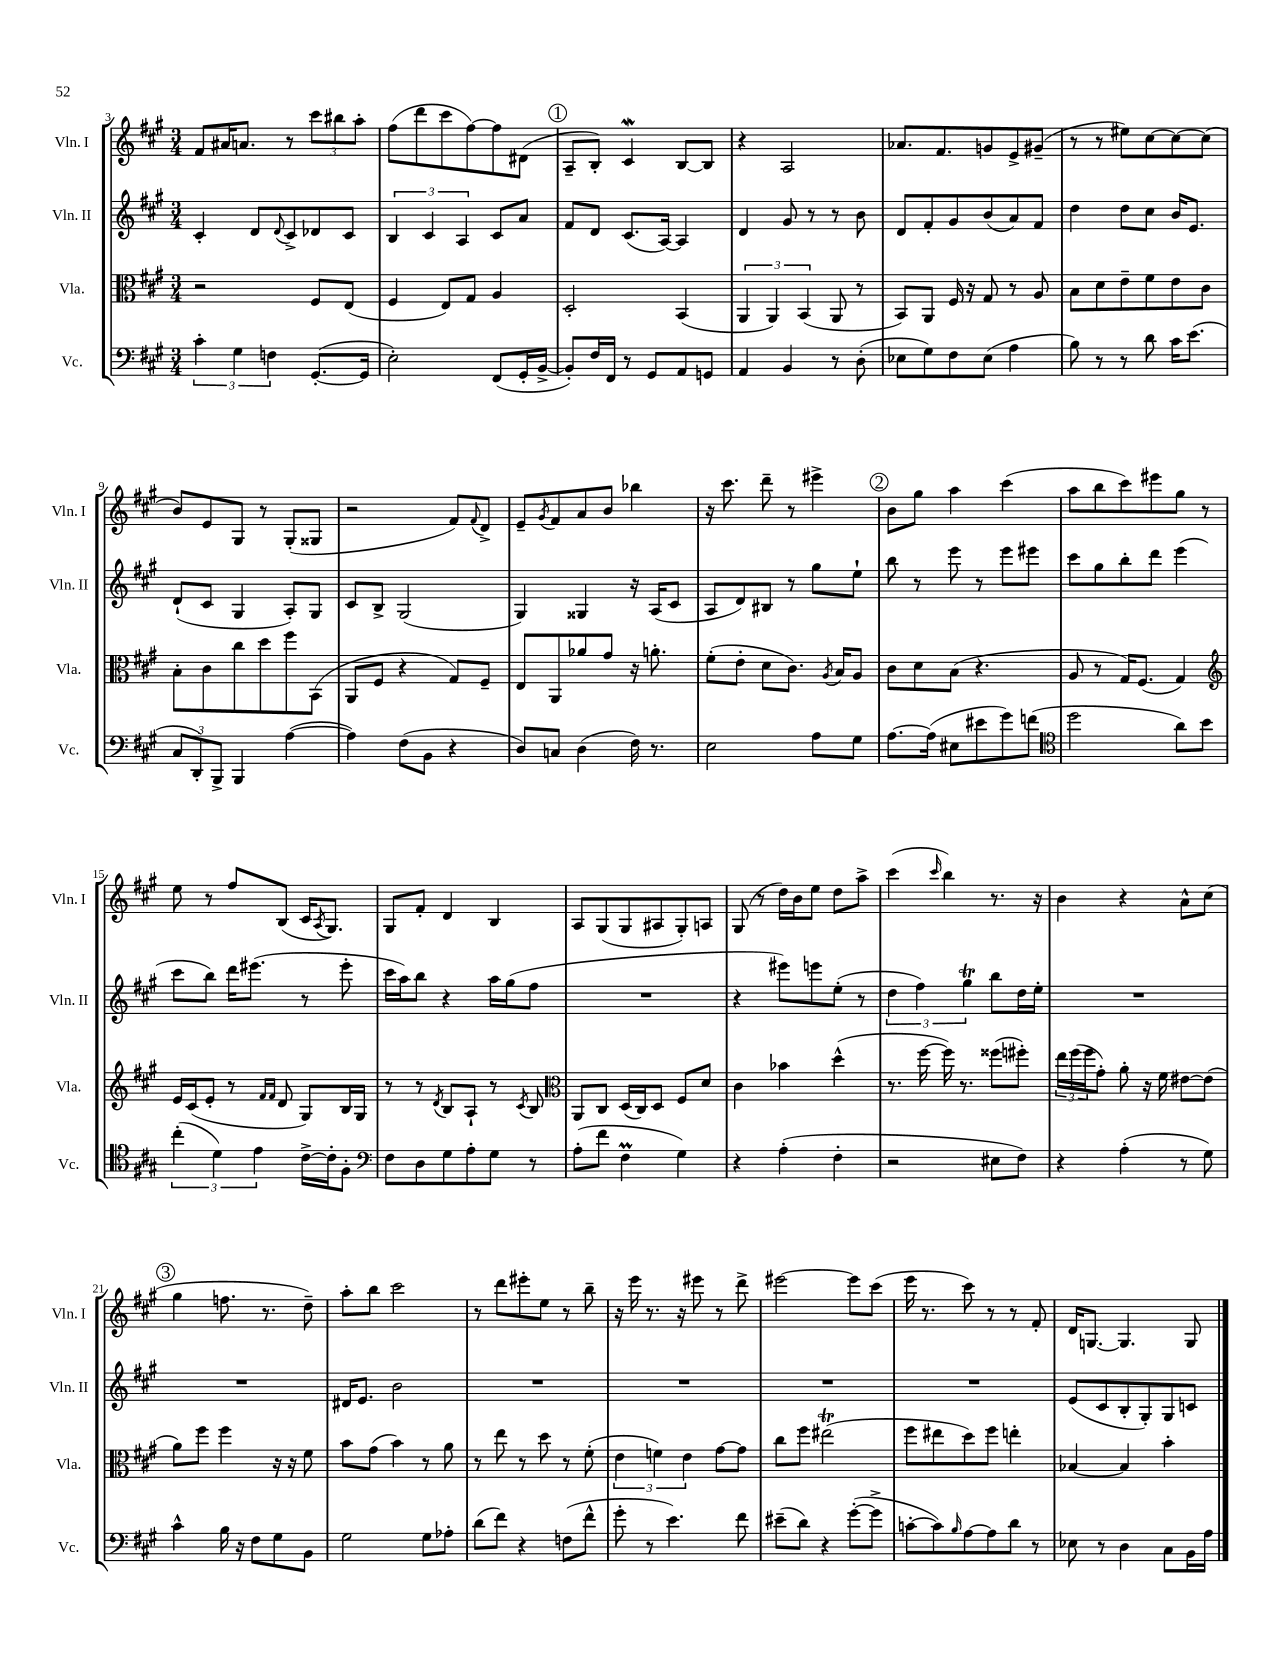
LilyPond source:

<<
\new StaffGroup <<
\new Staff = "s0" \with { instrumentName = "Vln. I" shortInstrumentName = "Vln. I" } {
    \clef treble \key a \major \numericTimeSignature \time 3/4
    fis'8 ais'16 a'8. r8 \tuplet 3/2 { cis'''8 bis''8 a''8-. } |
    fis''8( d'''8 cis'''8 fis''8~) fis''8 dis'8( |
    \mark \markup { \circle "1" } a8-- b8-.) cis'4\mordent b8~ b8 |
    r4 a2 |
    aes'8. fis'8. g'8 e'8-> gis'8--( |
    r8 r8 eis''8) cis''8~ cis''8~ cis''8( |
    b'8) e'8 gis8 r8 gis8-.( gisis8 |
    r2 fis'8) \appoggiatura { fis'8 } d'8-> |
    e'8-- \acciaccatura { gis'8 } fis'8 a'8 b'8 bes''4 |
    r16 cis'''8. d'''8-- r8 eis'''4-> |
    \mark \markup { \circle "2" } b'8 gis''8 a''4 cis'''4( |
    a''8 b''8 cis'''8) eis'''8 gis''8 r8 |
    e''8 r8 fis''8 b8( cis'16 \acciaccatura { a8 } gis8.) |
    gis8 fis'8-. d'4 b4 |
    a8 gis8( gis8 ais8 gis8-.) a8 |
    gis8( r8 d''16) b'16 e''8 d''8 a''8-> |
    cis'''4( \grace { cis'''16 } b''4) r8. r16 |
    b'4 r4 a'8-^ cis''8( |
    \mark \markup { \circle "3" } gis''4 f''8. r8. d''8--) |
    a''8-. b''8 cis'''2 |
    r8 d'''8 eis'''8-. e''8 r8 b''8-- |
    r16 e'''16 r8. r16 eis'''8 r8 d'''8-> |
    eis'''2~ eis'''8 cis'''8( |
    e'''16 r8. cis'''8) r8 r8 fis'8-. |
    d'16 g8.~ g4. g8 \bar "|." |
}
\new Staff = "s1" \with { instrumentName = "Vln. II" shortInstrumentName = "Vln. II" } {
    \clef treble \key a \major \numericTimeSignature \time 3/4
    cis'4-. d'8 \appoggiatura { d'8 } cis'8-> des'8 cis'8 |
    \tuplet 3/2 { b4 cis'4 a4 } cis'8 a'8 |
    \mark \markup { \circle "1" } fis'8 d'8 cis'8.( a16~) a4 |
    d'4 gis'8 r8 r8 b'8 |
    d'8 fis'8-. gis'8 b'8( a'8) fis'8 |
    d''4 d''8 cis''8 b'16 e'8. |
    d'8-!( cis'8 gis4 a8-.) gis8 |
    cis'8 b8-> gis2( |
    gis4) gisis4 r16 a16( cis'8 |
    a8 d'8) bis8 r8 gis''8 e''8-! |
    \mark \markup { \circle "2" } b''8 r8 e'''8 r8 e'''8 eis'''8 |
    cis'''8 gis''8 b''8-. d'''8 e'''4( |
    cis'''8 b''8) d'''16 eis'''8.( r8 eis'''8-. |
    cis'''16 a''16) b''8 r4 a''16 gis''16( fis''8 |
    R2. |
    r4 eis'''8) e'''8 e''8-.( r8 |
    \tuplet 3/2 { d''4 fis''4) gis''4\trill } b''8 d''16 e''16-. |
    R2. |
    \mark \markup { \circle "3" } R2. |
    dis'16 e'8. b'2 |
    R2. |
    R2. |
    R2. |
    R2. |
    e'8( cis'8 b8-. gis8-.) gis8 c'8 \bar "|." |
}
\new Staff = "s2" \with { instrumentName = "Vla." shortInstrumentName = "Vla." } {
    \clef alto \key a \major \numericTimeSignature \time 3/4
    r2 fis8 e8( |
    fis4 e8) gis8 a4 |
    \mark \markup { \circle "1" } d2-. b,4( |
    \tuplet 3/2 { a,4 a,4) b,4( } a,8 r8 |
    b,8) a,8 fis16 r16 gis8 r8 a8 |
    b8 d'8 e'8-- fis'8 e'8 cis'8 |
    b8-. cis'8 cis''8 d''8 fis''8 b,8( |
    a,8 fis8 r4 gis8) fis8-- |
    e8 a,8 aes'8 gis'8 r16 a'8.-. |
    fis'8-.( e'8-. d'8 cis'8.) \acciaccatura { a8 } b16 a8 |
    \mark \markup { \circle "2" } cis'8 d'8 b8( r4. |
    a8 r8 gis16) fis8.( gis4) |
    \clef treble e'16 cis'16( e'8-. r8 \grace { fis'16 fis'16 } d'8 gis8) b16 gis16 |
    r8 r8 \acciaccatura { d'8 } b8 a8-! r8 \acciaccatura { cis'8 } b8 |
    \clef alto a,8 cis8 d16( cis16) d8 fis8 d'8 |
    cis'4 bes'4 d''4-^( |
    r8. fis''16~ fis''16) r8. fisis''8( fis''8-.) |
    \tuplet 3/2 { e''16 fis''16( fis''16 } gis'8-.) a'8-. r16 fis'16 eis'8~ eis'8( |
    \mark \markup { \circle "3" } a'8) fis''8 fis''4 r16 r16 fis'8 |
    b'8 gis'8( b'4) r8 a'8 |
    r8 e''8 r8 d''8 r8 fis'8-.( |
    \tuplet 3/2 { e'4 f'4) e'4 } gis'8~ gis'8 |
    cis''8 fis''8 eis''2\trill( |
    fis''8 eis''8 d''8) fis''8 e''4-. |
    bes4~ bes4 b'4-. \bar "|." |
}
\new Staff = "s3" \with { instrumentName = "Vc." shortInstrumentName = "Vc." } {
    \clef bass \key a \major \numericTimeSignature \time 3/4
    \tuplet 3/2 { cis'4-. gis4 f4 } gis,8.~-.( gis,16 |
    e2-.) fis,8( gis,16-. b,16~-> |
    \mark \markup { \circle "1" } b,8-.) fis16 fis,16 r8 gis,8 a,8 g,8 |
    a,4 b,4 r8 d8-.( |
    ees8 gis8) fis8 ees8( a4 |
    b8) r8 r8 d'8 cis'16 e'8.( |
    \tuplet 3/2 { cis8 d,8-.) b,,8-> } b,,4 a4~( |
    a4) fis8( b,8 r4 |
    d8) c8 d4( fis16) r8. |
    e2 a8 gis8 |
    \mark \markup { \circle "2" } a8.~ a16( eis8 eis'8 gis'8) f'8( |
    \clef tenor d''2 a'8) b'8 |
    \tuplet 3/2 { cis''4-.( d'4) e'4 } cis'16~-> cis'16-. fis8-. |
    \clef bass fis8 d8 gis8 a8-. gis8 r8 |
    a8-.( fis'8 fis4\prall gis4) |
    r4 a4-.( fis4-. |
    r2 eis8 fis8) |
    r4 a4-.( r8 gis8) |
    \mark \markup { \circle "3" } cis'4-^ b16 r16 fis8 gis8 b,8 |
    gis2 gis8 aes8-. |
    d'8( fis'8) r4 f8( fis'8-^ |
    gis'8-. r8 e'4.) fis'8 |
    eis'8--( d'8) r4 gis'8~-.( gis'8-> |
    c'8~-. c'8) \grace { b16 } a8~ a8 d'8 r8 |
    ees8 r8 d4 cis8 b,16 a16 \bar "|." |
}
>>
>>
\layout { \context { \Score currentBarNumber = #3 } }
